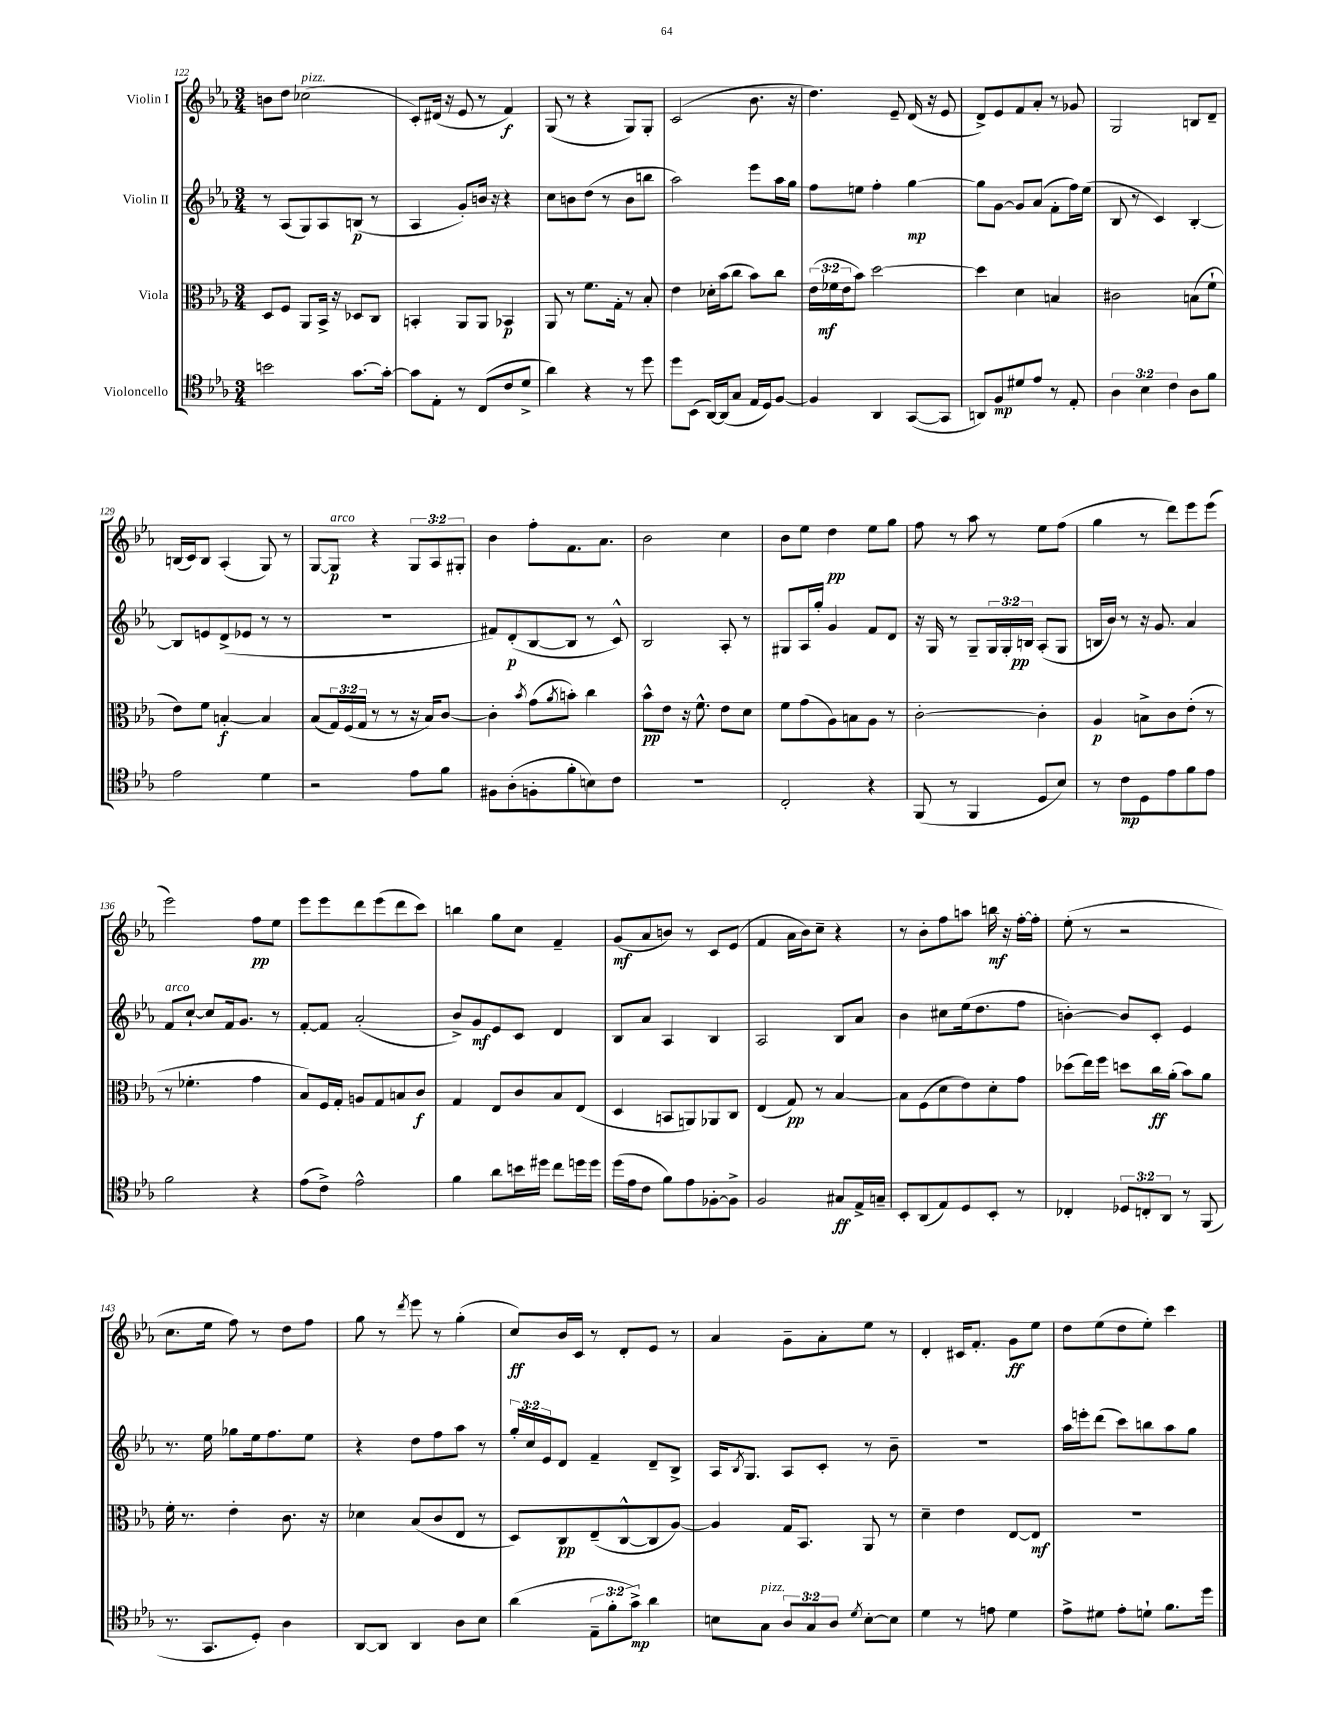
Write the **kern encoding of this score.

**kern	**kern	**kern	**kern
*staff4	*staff3	*staff2	*staff1
*clefC4	*clefC3	*clefG2	*clefG2
*k[b-e-a-]	*k[b-e-a-]	*k[b-e-a-]	*k[b-e-a-]
*M3/4	*M3/4	*M3/4	*M3/4
2b	8D	8r	8b
.	8F	(8A-	8dd
.	8AA-	8G)	(2cc-
.	16BB-^	8A-	.
.	16r	.	.
[8.g	8D-	(8B	.
.	8C	8r	.
16g'_	.	.	.
=	=	=	=
8g]	4BB'	4A-	8c')
8E-'	.	.	(16d#
.	.	.	16r
8r	8AA-	8g')	8e-
(8C	8AA-	16b	8r
.	.	16r	.
8c	4BB-	4r	4f)
8d^	.	.	.
=	=	=	=
4a-)	8AA-	8cc	(8G
.	8r	8b	8r
4r	8.f	(8dd	4r
.	.	8r	.
.	16G'	.	.
8r	8r	8b	8G)
8dd	8B-'	8bb	8G'
=	=	=	=
8dd	4e-	2aa-)	(2c
(8BB-	.	.	.
[16AA-)	16d-'	.	.
(16AA-]	(16b-	.	.
8G	8cc	.	.
16E-	8b-)	8eee-	8.b-
16D)	.	.	.
[8F	8cc	16aa-	.
.	.	16gg	16r
=	=	=	=
4F]	(24e-	8ff	4.dd)
.	24f-	.	.
.	24e-	.	.
.	8b-)	8ee	.
4AA-	[2dd	4ff'	.
.	.	.	8e-~
([8GG	.	[4gg	(16d
.	.	.	16r
8GG]	.	.	8e-
=	=	=	=
8AA)	4dd]	8gg]	8d^)
8F	.	[8g	8e-
8d#	4d	8g]	8f
8e-	.	(8a-	8a-'
8r	4B	8f'	8r
8E-'	.	16ff)	8g-
.	.	(16ee-	.
=	=	=	=
6A-	2c#	8B-	2G
.	.	8r	.
6B-	.	.	.
.	.	4c)	.
6c	.	.	.
8A-	(8B	[4B-'	8B
8f	8f`	.	8d~
=	=	=	=
2e-	8e-)	8B-]	(16B
.	.	.	16c)
.	8f	8e	8B
.	[4B'	(8d^	(4A-'
.	.	8e-	.
4d	4B]	8r	8G)
.	.	8r	8r
=	=	=	=
2r	(8B-	2.r	[8G
.	24G)	.	8G]
.	(24F	.	.
.	24G	.	.
.	8r	.	4r
.	8r	.	.
8e-	16r	.	12G
.	16B-)	.	.
.	.	.	12A-
8f	[8c	.	.
.	.	.	12G#'
=	=	=	=
8F#	4c']	8f#)	4b-
(8A-'	.	(8d'	.
.	8qb-	.	.
8F'	(8g	[8B-	8ff'
.	8qa-	.	.
8f'	8b')	8B-]	8.f
8B)	4cc	8r	.
.	.	.	8.a-
8c	.	8c^^)	.
=	=	=	=
2.r	8b-^^	2B-	2b-
.	8e-	.	.
.	16r	.	.
.	8.f^^	.	.
.	8e-	8A-'	4cc
.	8d	8r	.
=	=	=	=
2C'	8f	8G#	8b-
.	(8g	16A-	8ee-
.	.	16gg'	.
.	8A-)	4g	4dd
.	8B	.	.
4r	8A-	8f	8ee-
.	8r	8d	8gg
=	=	=	=
(8FF	[2c'	16r	8ff
.	.	16G	.
8r	.	8r	8r
4FF	.	8G~	8aa-
.	.	24G	8r
.	.	24G'	.
.	.	24B	.
8D	4c']	(8A-'	8ee-
8B-)	.	8G	(8ff
=	=	=	=
8r	4A-	16B	4gg
.	.	16b-)	.
8c	.	8r	.
8D	8B^	16r	8r
.	.	8.g	.
8e-	8c	.	8ddd)
8f	(8e-'	4a-	8eee-
8e-	8r	.	(8eee-
=	=	=	=
2f	8r	8f	2eee-)
.	4.f-'	[8cc`	.
.	.	8cc]	.
.	.	16f	.
.	.	8.g	.
4r	4g	.	8ff
.	.	8r	8ee-
=	=	=	=
(8e-	8B-)	[8f'	8eee-
8c^)	16F	8f]	8eee-
.	16G'	.	.
2e-^^	8A	(2a-'	8ddd
.	8G	.	(8eee-
.	8B	.	8ddd
.	8c	.	8ccc)
=	=	=	=
4f	4G	8b-^)	4bb
.	.	8g	.
8a-	8E-	8e-	8gg
16b	8c	8c	8cc
16dd#	.	.	.
8cc	8B-	4d	4f~
16dd	(8E-	.	.
16dd	.	.	.
=	=	=	=
(16dd	4D	8B-	(8g
16e-	.	.	.
8c	.	8a-	8a-
8f)	8BB	4A-	8b)
8e-	8AA)	.	8r
[8F-'	8AA-	4B-	8c
8F-^]	8C	.	(8e-
=	=	=	=
2F	(4E-	2A-	4f
.	8G)	.	16a-
.	.	.	16b-)
.	8r	.	8cc~
8G#	[4B-	8B-	4r
16E-^	.	8a-	.
16G~	.	.	.
=	=	=	=
8BB-'	8B-]	4b-	8r
(8AA-	(8F	.	8b-'
8E-)	8d	8cc#	8ff
8D	8e-)	(16ee-	8aa
.	.	8.dd	.
8BB-'	8d'	.	16bb
.	.	.	16r
8r	8g	8ff	[16ff'
.	.	.	16ff']
=	=	=	=
4C-'	(8dd-	[4b')	(8ee-'
.	16ee-)	.	8r
.	16ff	.	.
12D-	8dd	8b]	2r
12C'	.	.	.
.	16cc	8c'	.
12AA-	.	.	.
.	(16a-'	.	.
8r	8b-)	4e-	.
(8FF	8a-	.	.
=	=	=	=
8.r	16f'	8.r	8.cc
.	8.r	.	.
8.GG	.	16ee-	16ee-
.	4e-'	8gg-	8ff)
8D')	.	16ee-	8r
.	.	8.ff	.
4A-	8.c	.	8dd
.	.	8ee-	8ff
.	16r	.	.
=	=	=	=
[8AA-	4d-	4r	8gg
8AA-]	.	.	8r
.	.	.	8qddd
4AA-	(8B-	8dd	8eee-
.	8c	8ff	8r
8A-	8E-	8aa-	(4gg'
8B-	8r	8r	.
=	=	=	=
(4a-	8D)	24gg'	8cc)
.	.	24cc	.
.	.	24e-	.
.	8C	8d	16b-
.	.	.	16c
12E-~	(8E-~	4f~	8r
12f'	.	.	.
.	[8C^^	.	8d'
12g^)	.	.	.
4a-	8C]	8d~	8e-
.	[8A-)	8B-^	8r
=	=	=	=
8B	4A-]	16A-	4a-
.	.	8qB-	.
.	.	8.G	.
8G	.	.	.
12A-	16G	8A-	8g~
.	8.BB-	.	.
12G	.	.	.
.	.	8c'	8a-'
12A-	.	.	.
8qd	.	.	.
[8B'	8AA-	8r	8ee-
8B]	8r	8b-~	8r
=	=	=	=
4d	4d~	2.r	4d'
8r	4e-	.	16c#
.	.	.	8.f'
8e	.	.	.
4d	[8E-	.	8g
.	8E-]	.	8ee-
=	=	=	=
8e-^	2.r	16aa-	8dd
.	.	16eee'	.
8d#	.	(8ddd	(8ee-
8e-'	.	8ccc)	8dd
8d`	.	8bb	8ee-')
8.f	.	8aa-	4ccc
.	.	8gg	.
16dd	.	.	.
==	==	==	==
*-	*-	*-	*-
